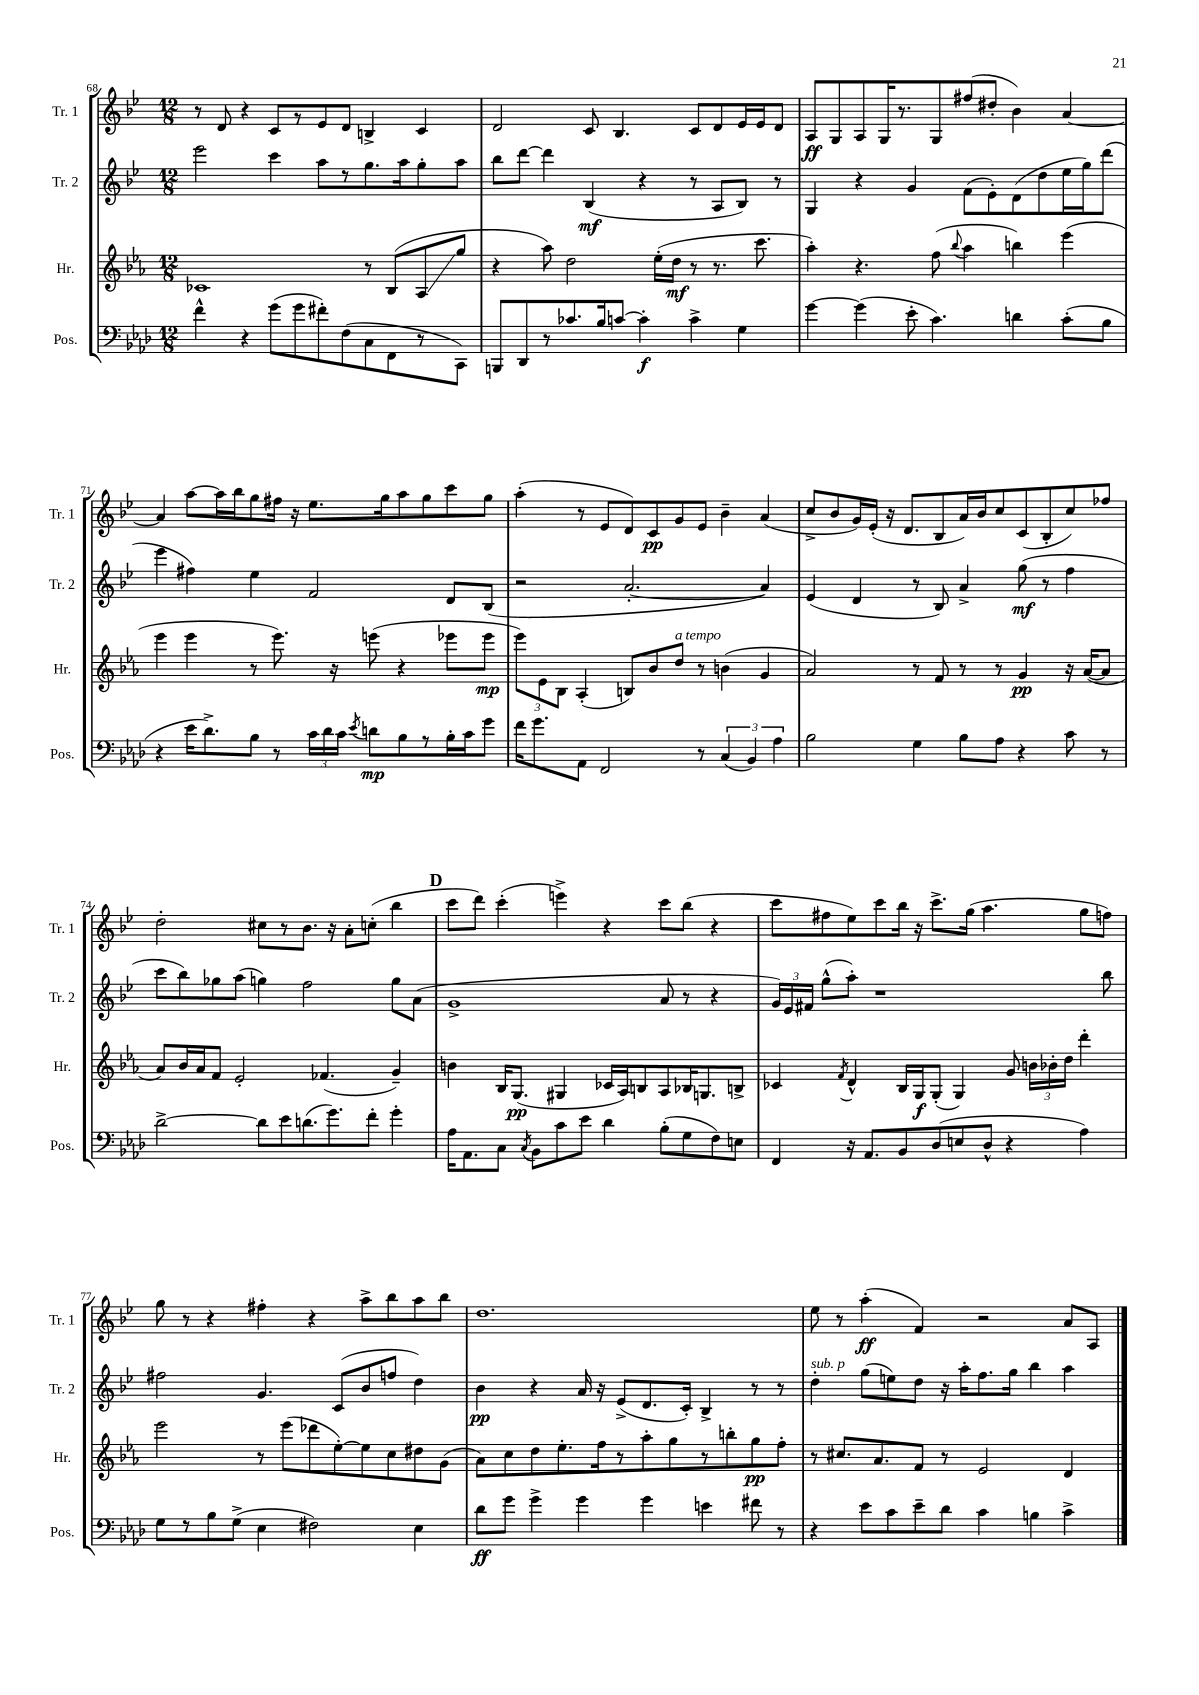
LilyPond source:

<<
\new StaffGroup <<
\new Staff = "s0" \with { instrumentName = "Tr. 1" shortInstrumentName = "Tr. 1" } {
    \clef treble \key bes \major \numericTimeSignature \time 12/8
    \autoBeamOff r8 d'8 r4 c'8[ r8 ees'8 d'8] b4-> c'4 |
    d'2 c'8 bes4. c'8[ d'8 ees'16 ees'16 d'8] |
    a8[\ff g8 a8 g16 r8. g8 fis''8( dis''8]-. bes'4) a'4~ |
    a'4 a''8[~ a''16 bes''16 g''8 fis''16] r16 ees''8.[ g''16 a''8 g''8 c'''8 g''8] |
    a''4-.( r8 ees'8[ d'8) c'8\pp g'8 ees'8] bes'4-- a'4( |
    c''8[-> bes'8 g'16) ees'16]-.( r16 d'8.[ bes8 a'16) bes'16 c''8 c'8( bes8-. c''8) fes''8] |
    d''2-. cis''8[ r8 bes'8.] r16 a'8[-. c''8]-.( bes''4 |
    \mark \markup { \bold "D" } c'''8[ d'''8]) c'''4-.( e'''4->) r4 c'''8[ bes''8]( r4 |
    c'''8[ fis''8 ees''8) c'''8 bes''16] r16 c'''8.[-> g''16]( a''4. g''8[ f''8]) |
    g''8 r8 r4 fis''4-. r4 a''8[-> bes''8 a''8 bes''8] |
    d''1. |
    ees''8 r8 a''4-.\ff( f'4) r2 a'8[ a8] \bar "|." |
}
\new Staff = "s1" \with { instrumentName = "Tr. 2" shortInstrumentName = "Tr. 2" } {
    \clef treble \key bes \major \numericTimeSignature \time 12/8
    \autoBeamOff ees'''2 c'''4 a''8[ r8 g''8. a''16 g''8-. a''8] |
    bes''8[ d'''8]~ d'''4 bes4\mf( r4 r8 a8[ bes8]) r8 |
    g4 r4 g'4 f'8[( ees'8-.) d'8( d''8 ees''16 g''16) d'''8]( |
    ees'''4 fis''4) ees''4 f'2 d'8[ bes8]( |
    r2 a'2.~-. a'4) |
    ees'4( d'4 r8 bes8) a'4-> g''8\mf( r8 f''4 |
    c'''8[ bes''8) ges''8 a''8]( g''4) f''2 g''8[ a'8]( |
    \mark \markup { \bold "D" } g'1-> a'8 r8 r4 |
    \tuplet 3/2 { g'16[) ees'16 fis'16] } g''8[-^( a''8]-.) r1 bes''8 |
    fis''2 g'4. c'8[( bes'8 f''8] d''4) |
    bes'4\pp r4 a'16 r16 ees'8[->( d'8. c'16]-.) bes4-> r8 r8 |
    d''4-.^\markup { \italic "sub. p" } g''8[( e''8) d''8] r16 a''16[-. f''8. g''16] bes''4 a''4 \bar "|." |
}
\new Staff = "s2" \with { instrumentName = "Hr." shortInstrumentName = "Hr." } {
    \clef treble \key ees \major \numericTimeSignature \time 12/8
    \autoBeamOff ces'1 r8 bes8[( aes8\glissando g''8] |
    r4 aes''8) d''2 ees''16[-.( d''16]\mf r8 r8. c'''8. |
    aes''4-.) r4. f''8( \appoggiatura { bes''8 } aes''4 b''4) ees'''4( |
    ees'''4 ees'''4 r8 ees'''8.) r16 e'''8( r4 ees'''8[ ees'''8]\mp |
    \tuplet 3/2 { ees'''8[) ees'8 bes8] } aes4-.( b8[) bes'8 d''8]^\markup { \italic "a tempo" } r8 b'4( g'4 |
    aes'2) r8 f'8 r8 r8 g'4\pp r16 aes'16[~( aes'8] |
    aes'8[) bes'16 aes'16 f'8] ees'2-. fes'4.( g'4--) |
    \mark \markup { \bold "D" } b'4 bes16[ g8.]\pp( gis4 ces'16[ aes16) b8 aes8 bes16 g8. b8]-> |
    ces'4 \acciaccatura { f'8 } d'4-^ bes16[ g16\f g8]-.( g4) g'8 \tuplet 3/2 { b'16[ bes'16-. d''16] } d'''4-. |
    ees'''2 r8 ees'''8[( des'''8 ees''8~-.) ees''8 c''8 dis''8 g'8]( |
    aes'8[) c''8 d''8 ees''8.-. f''16 r8 aes''8-. g''8 r8 b''8-. g''8\pp f''8]-. |
    r8 cis''8.[ aes'8. f'8] r8 ees'2 d'4 \bar "|." |
}
\new Staff = "s3" \with { instrumentName = "Pos." shortInstrumentName = "Pos." } {
    \clef bass \key aes \major \numericTimeSignature \time 12/8
    \autoBeamOff f'4-^ r4 g'8[( g'8 fis'8-.) f8( c8 f,8 r8 c,8]) |
    b,,8[ des,8 r8 ces'8. bes16 c'8]~ c'4-.\f c'4-> g4 |
    g'4~ g'4( ees'8-. c'4.) d'4 c'8[-.( bes8] |
    r4 ees'16[ des'8.->) bes8] r8 \tuplet 3/2 { c'16[ des'16 c'16] } \acciaccatura { ees'8 } d'8[\mp bes8 r8 bes16-. c'16 g'8] |
    f'16[ g'8. aes,8] f,2 r8 \tuplet 3/2 { c4( bes,4) aes4 } |
    bes2 g4 bes8[ aes8] r4 c'8 r8 |
    des'2~-> des'8[ ees'8 d'8.( g'8.) f'8]-. g'4-. |
    \mark \markup { \bold "D" } aes16[ aes,8. c8] \acciaccatura { c8 } bes,8[ c'8 ees'8] des'4 bes8[-.( g8 f8) e8] |
    f,4 r16 aes,8.[ bes,8 des8( e8 des8]-^ r4 aes4) |
    g8[ r8 bes8 g8]->( ees4 fis2) ees4 |
    des'8[\ff g'8] g'4-> g'4 g'4 e'4 fis'8 r8 |
    r4 ees'8[ c'8 ees'8-- des'8] c'4 b4 c'4-> \bar "|." |
}
>>
>>
\layout { \context { \Score currentBarNumber = #68 } }
